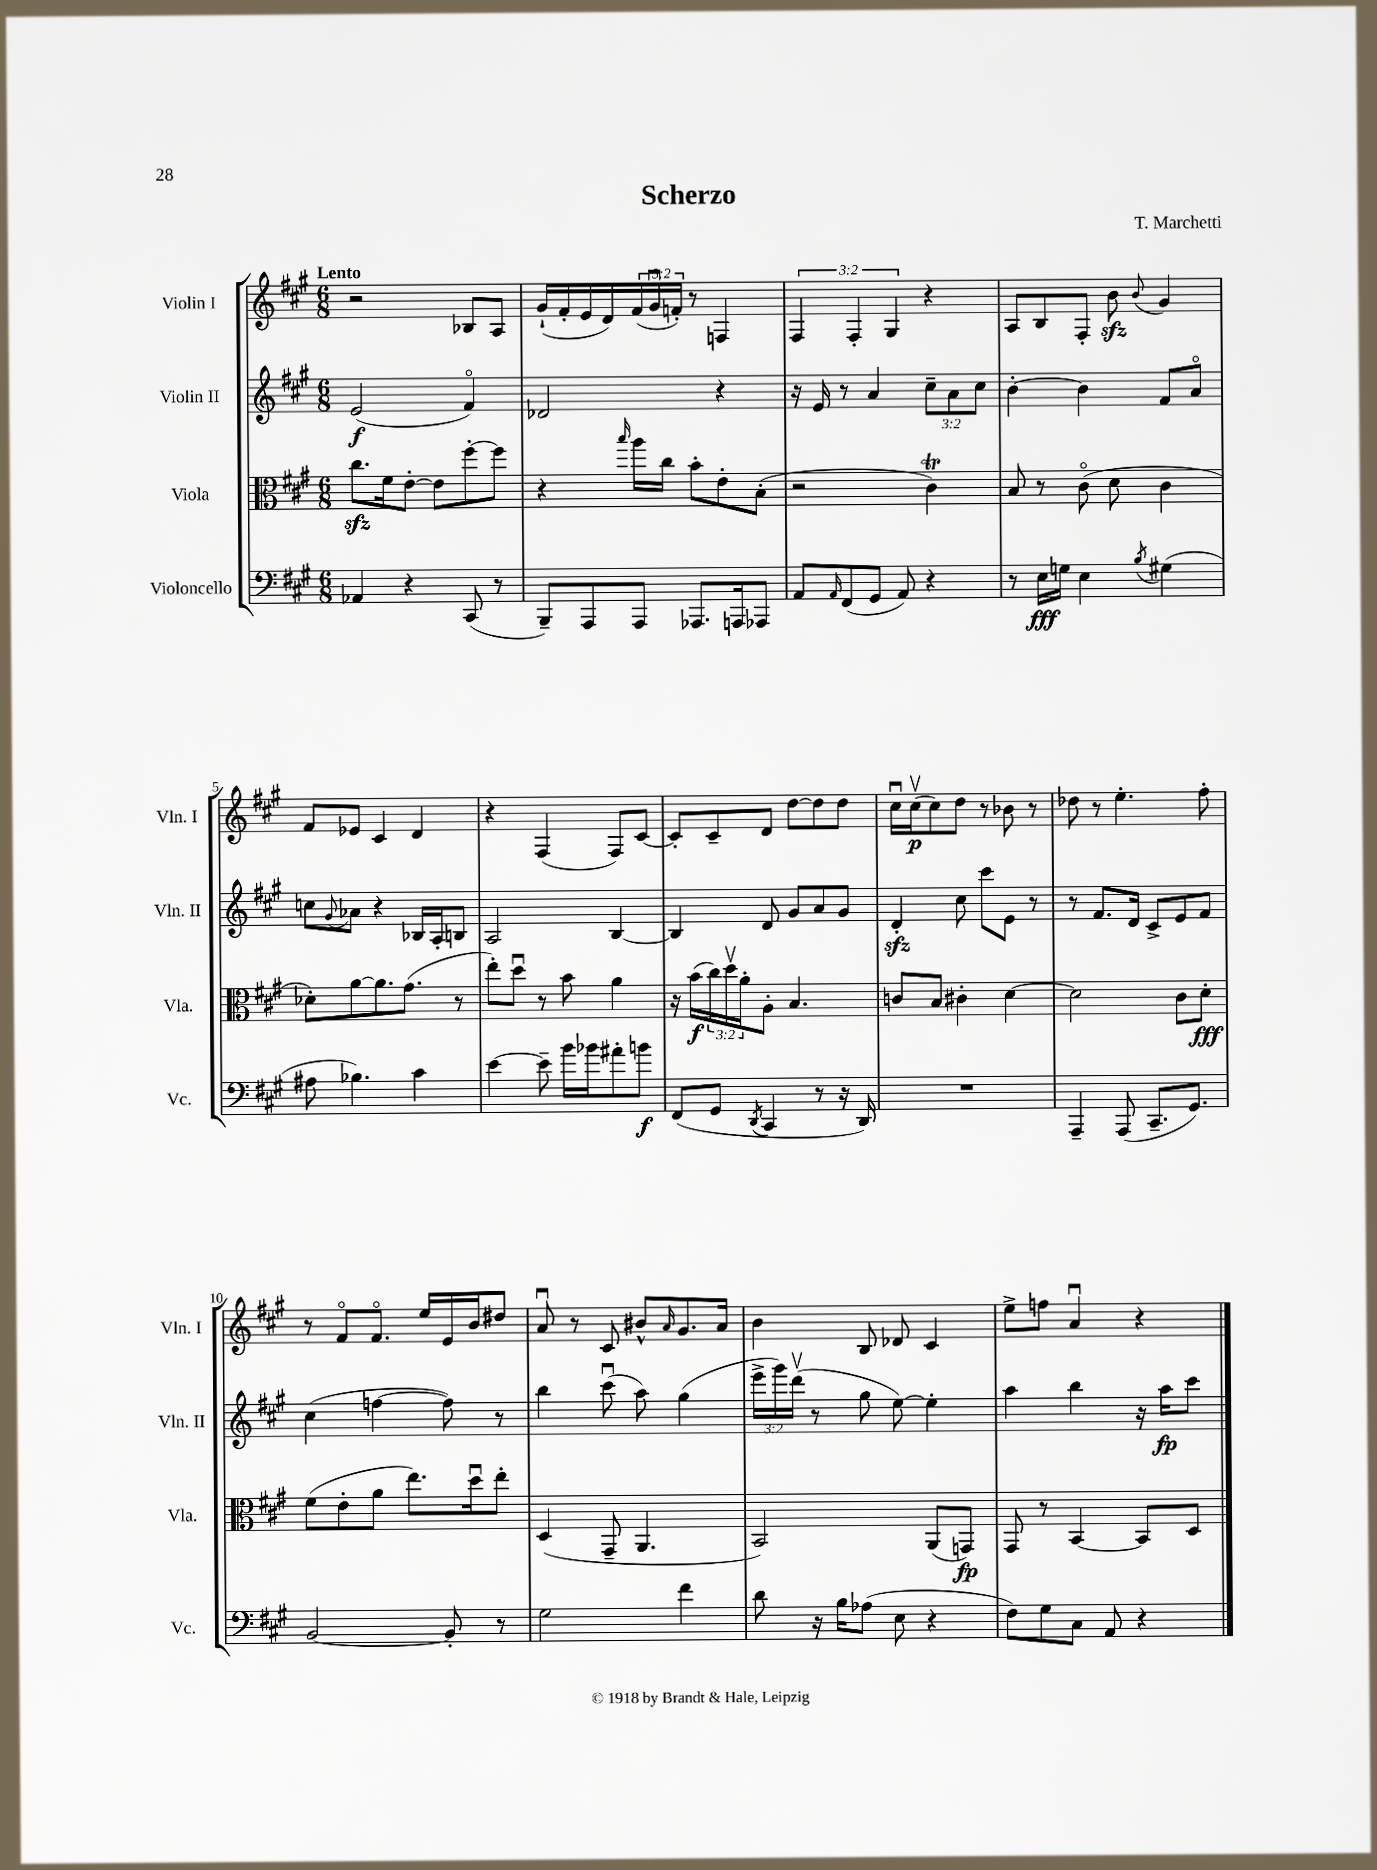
\header { title = "Scherzo" composer = "T. Marchetti" }
<<
\new StaffGroup <<
\new Staff = "s0" \with { instrumentName = "Violin I" shortInstrumentName = "Vln. I" } {
    \clef treble \key a \major \numericTimeSignature \time 6/8 \override Staff.TupletNumber.text = #tuplet-number::calc-fraction-text \tempo "Lento"
    r2 bes8 a8 |
    gis'16-!( fis'16-. e'16 d'16) \tuplet 3/2 { fis'16( gis'16\downbow f'16-.) } r8 f4 |
    \tuplet 3/2 { fis4 fis4-. gis4 } r4 |
    a8 b8 fis8-. b'8\sfz \appoggiatura { b'8 } gis'4 |
    fis'8 ees'8 cis'4 d'4 |
    r4 fis4( fis8) cis'8~ |
    cis'8-. cis'8-- d'8 d''8~ d''8 d''8 |
    cis''16\downbow cis''16\upbow\p( cis''8) d''8 r8 bes'8 r8 |
    des''8 r8 e''4.-. fis''8-. |
    r8 fis'8\flageolet fis'8.\flageolet e''16 e'16 b'16 dis''8 |
    a'8\downbow r8 cis'8 bis'8-^ \grace { a'16 } gis'8. a'16 |
    b'4 b8 des'8 cis'4 |
    e''8-> f''8 a'4\downbow r4 \bar "|." |
}
\new Staff = "s1" \with { instrumentName = "Violin II" shortInstrumentName = "Vln. II" } {
    \clef treble \key a \major \numericTimeSignature \time 6/8 \override Staff.TupletNumber.text = #tuplet-number::calc-fraction-text
    e'2\f( fis'4\flageolet) |
    des'2 r4 |
    r16 e'16 r8 a'4 \tuplet 3/2 { cis''8-- a'8 cis''8 } |
    b'4~-. b'4 fis'8 a'8\flageolet |
    c''8 \appoggiatura { gis'8 } aes'8 r4 bes16 a16-. b8 |
    a2 b4~ |
    b4 d'8 gis'8 a'8 gis'8 |
    d'4-.\sfz cis''8 cis'''8 e'8 r8 |
    r8 fis'8. d'16 cis'8-> e'8 fis'8 |
    cis''4( f''4~ f''8) r8 |
    b''4 cis'''8\downbow( a''8) gis''4( |
    \tuplet 3/2 { e'''16-> gis'''16) d'''16\upbow( } r8 gis''8 e''8~) e''4-. |
    a''4 b''4 r16 a''16\fp cis'''8 \bar "|." |
}
\new Staff = "s2" \with { instrumentName = "Viola" shortInstrumentName = "Vla." } {
    \clef alto \key a \major \numericTimeSignature \time 6/8 \override Staff.TupletNumber.text = #tuplet-number::calc-fraction-text
    cis''8.\sfz fis'16 e'8~-. e'8 fis''8~-. fis''8 |
    r4 \grace { b''16 } a''16 cis''16 b'8-. e'8-. b8-.( |
    r2 cis'4\trill) |
    b8 r8 cis'8\flageolet( d'8 cis'4 |
    des'8-.) a'8~ a'8. gis'8.( r8 |
    e''8-.) d''8\downbow r8 b'8 a'4 |
    r16 b'16\f( \tuplet 3/2 { cis''16) d''16\upbow a'16-. } a8-. b4. |
    c'8 b8 cis'4-. d'4~ |
    d'2 cis'8 d'8-.\fff |
    fis'8( e'8-. a'8 e''8.) d''16\downbow e''8-. |
    d4( gis,8-- a,4. |
    b,2) a,8( g,8\fp) |
    gis,8 r8 b,4~ b,8 d8 \bar "|." |
}
\new Staff = "s3" \with { instrumentName = "Violoncello" shortInstrumentName = "Vc." } {
    \clef bass \key a \major \numericTimeSignature \time 6/8
    aes,4 r4 cis,8( r8 |
    b,,8--) a,,8 a,,8 aes,,8. a,,16 aes,,8 |
    a,8 \grace { a,16 } fis,8( gis,8 a,8) r4 |
    r8 e16\fff g16 e4 \acciaccatura { b8 } gis4( |
    ais8 bes4.) cis'4 |
    e'4~ e'8-- b'16 bes'16 ais'8-. b'8\f |
    fis,8( gis,8 \acciaccatura { d,8 } cis,4 r8 r16 d,16) |
    R2. |
    a,,4-- a,,8( cis,8.-- gis,8.) |
    b,2~ b,8-. r8 |
    gis2 fis'4 |
    d'8 r16 b16 aes8( e8 r4 |
    fis8) gis8 cis8 a,8 r4 \bar "|." |
}
>>
>>
